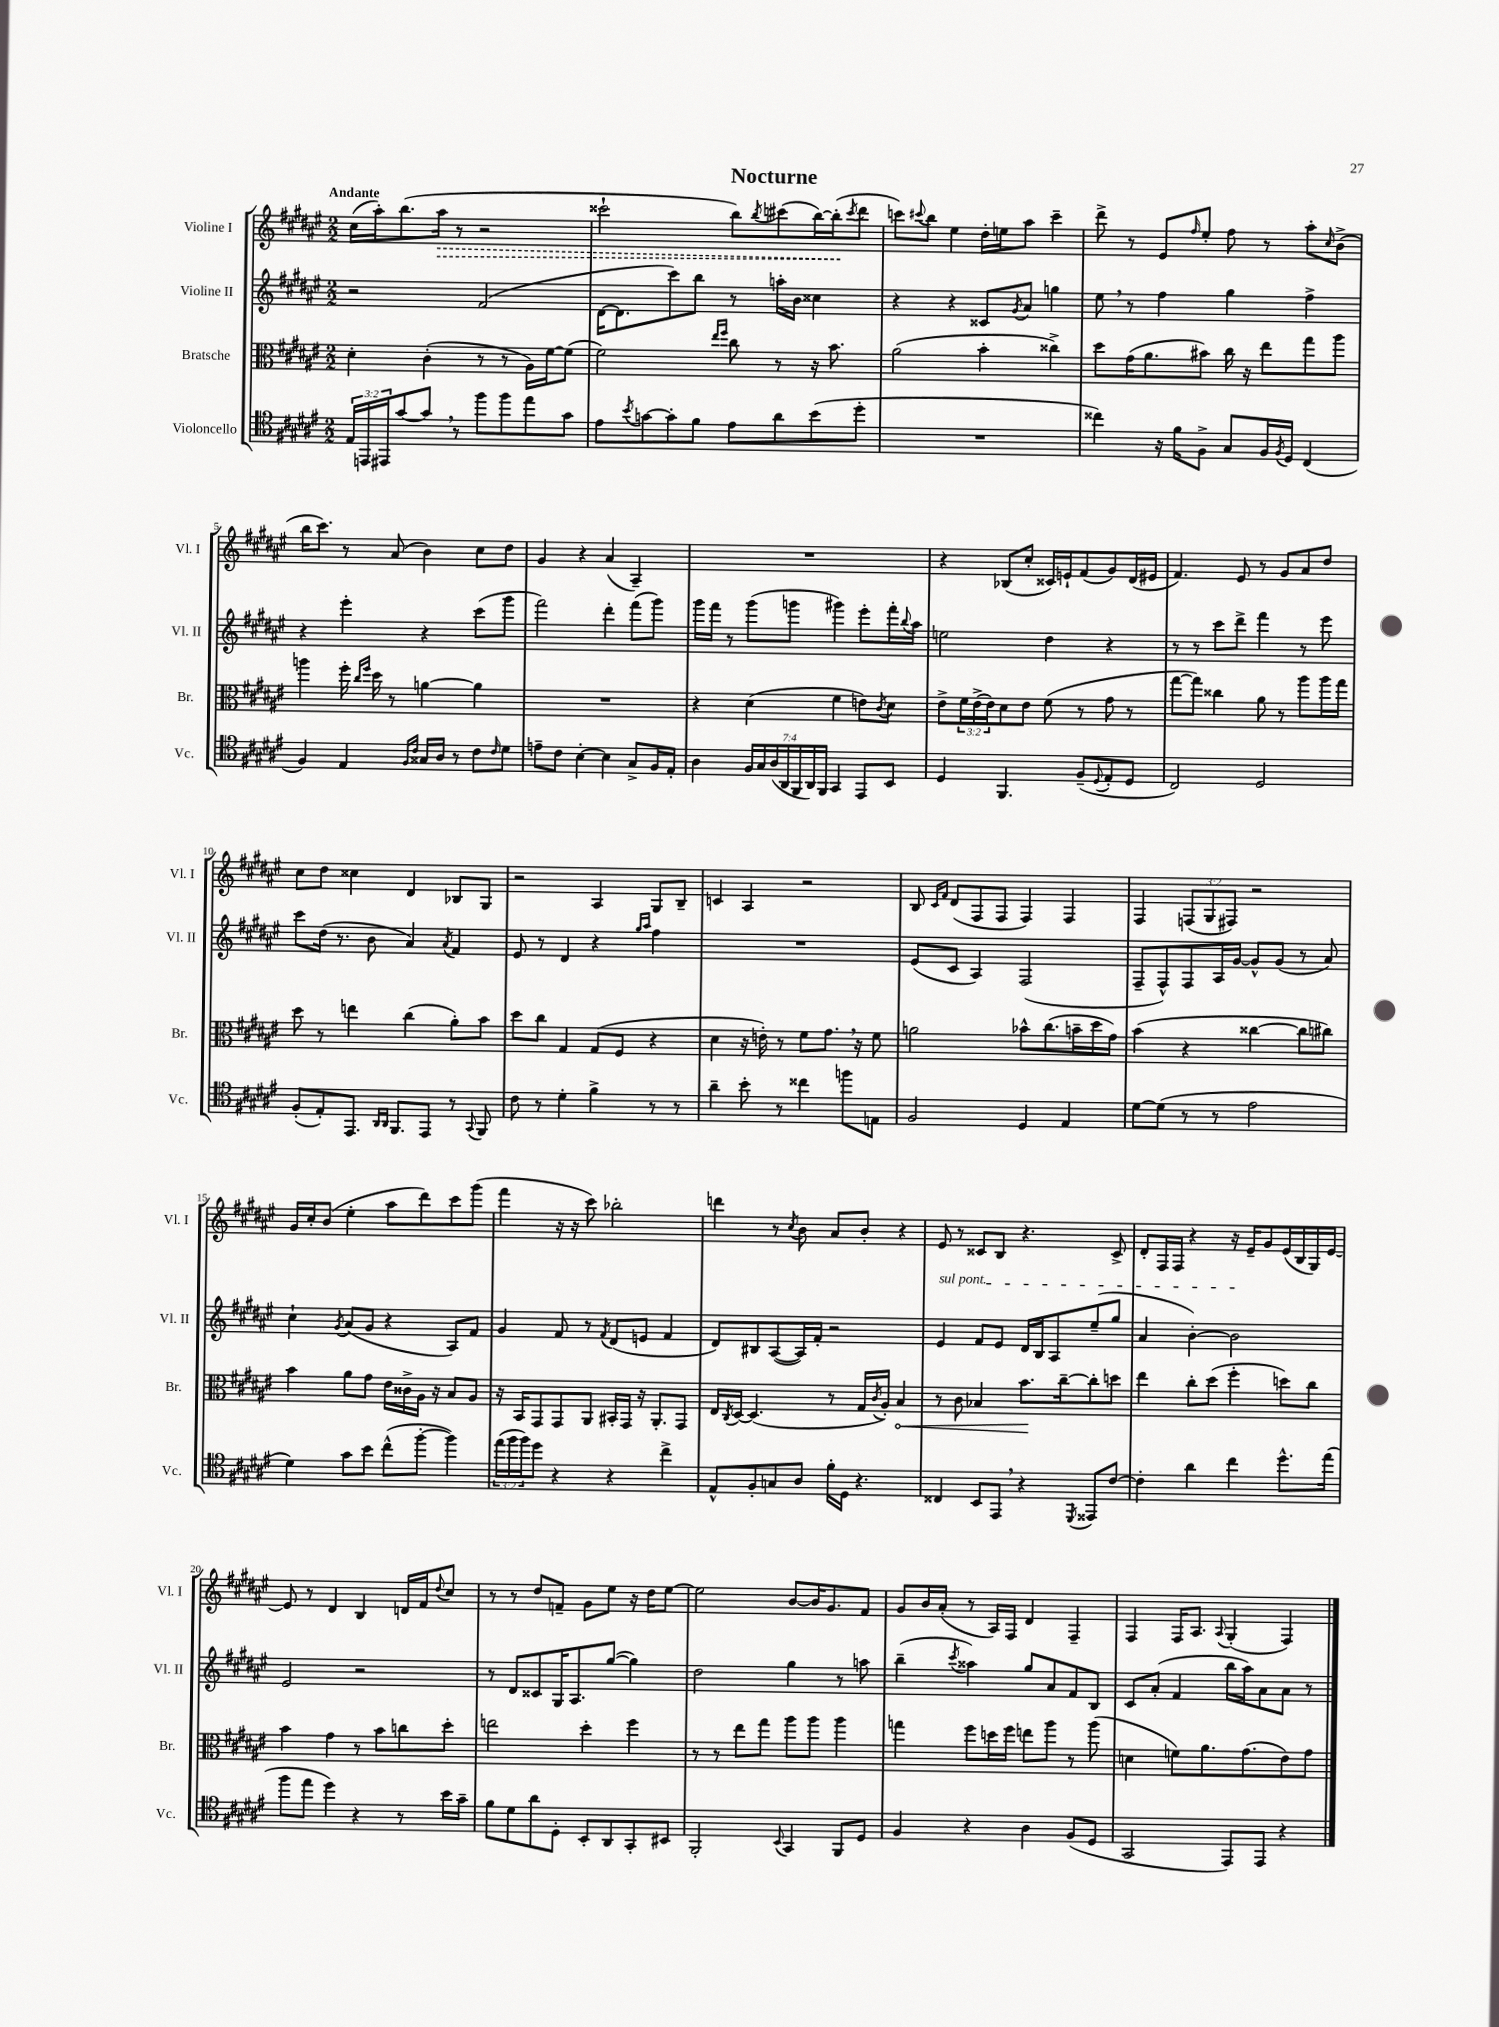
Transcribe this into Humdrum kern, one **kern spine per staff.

**kern	**kern	**dynam	**kern	**kern	**dynam
*part4	*part3	*part3	*part2	*part1	*part1
*staff4	*staff3	*staff3	*staff2	*staff1	*staff1
*I"Violoncello	*I"Bratsche	*	*I"Violine II	*I"Violine I	*
*I'Vc.	*I'Br.	*	*I'Vl. II	*I'Vl. I	*
*clefC4	*clefC3	*	*clefG2	*clefG2	*
*k[f#c#g#d#a#e#]	*k[f#c#g#d#a#e#]	*	*k[f#c#g#d#a#e#]	*k[f#c#g#d#a#e#]	*
*M2/2	*M2/2	*	*M2/2	*M2/2	*
=1	=1	=1	=1	=1	=1
!	!	!	!	!LO:TX:a:B:t=Andante	!
24E#/LL	4d#'\	.	2r	(16cc#\LL	.
24EEn/	.	.	.	.	.
.	.	.	.	16aa#'\J)	.
24EE#X/J	.	.	.	.	.
[8g#/	.	.	.	(8.bb\	.
8g#,/J]	(4c#'\	.	.	.	.
!	!	!	!	!	!LO:HP:b
.	.	.	.	16aa#\Jk	>
8r	.	.	.	8r	.
8ff#\L	8r	.	(2f#/	2r	.
8ff#\	8r	.	.	.	.
8ee#\	16A#\LL)	.	.	.	.
.	[16f#\J	.	.	.	.
8g#\J	(8f#\J]	.	.	.	.
=2	=2	=2	=2	=2	=2
8e#\L	2f#\)	.	[16d#\KL	2ccc##X`\	.
.	.	.	8.d#\]	.	.
8qb/	.	.	.	.	.
[8gn\	.	.	.	.	.
8g'\]	.	.	8ccc#\)	.	.
8f#\J	.	.	8bb\J	.	.
.	16qqee#/LL	.	.	.	.
.	16qqff#/JJ	.	.	.	.
8e#\L	8cc#\	.	8r	8bb\L)	.
.	.	.	.	8qbb/	.
8a#\	8r	.	16aan'\LL	(8ccc#X\	.
.	.	.	16b\JJ	.	.
(8b\	16r	.	4cc##X\	[16bb\L)	.
.	8.b\	.	.	(16bb'\J]	.
.	.	.	.	8qccc#/	.
8dd#'\J	.	.	.	8ddd#\J	]
=3	=3	=3	=3	=3	=3
1r	(2a#\	.	4r	8cccn\L)	.
.	.	.	.	8qqccc#X/	.
.	.	.	.	8bb\J	.
.	.	.	4r	4ee#\	.
.	4b'\	.	8c##X/L	16dd#'\LL	.
.	.	.	.	16een\J	.
.	.	.	8qg#/	.	.
.	.	.	8a#/J	8aa#\J	.
.	4cc##X^\)	.	4ggn\	4ccc#~\	.
=4	=4	=4	=4	=4	=4
4cc##X\)	8dd#\L	.	8ee#,\	8ddd#^\	.
.	(16g#\K	.	8r	8r	.
.	8.a#\	.	.	.	.
16r	.	.	4ff#\	8e#/L	.
16f#\KL	.	.	.	.	.
.	.	.	.	16qqff#/	.
8F#^\J	8b#X\J)	.	.	8ee#'/J	.
8G#/L	16cc#\	.	4gg#\	8ff#\	.
.	16r	.	.	.	.
16F#/L	8ee#\L	.	.	8r	.
8qF#/	.	.	.	.	.
16D#/JJ	.	.	.	.	.
(4C#/	8gg#\	.	4ff#^\	8aa#'\L	.
.	.	.	.	16qqcc#/	.
.	8aa#\J	.	.	(8b^\J	.
!!LO:LB:g=z
=5	=5	=5	=5	=5	=5
4F#/)	4aan\	.	4r	16bb\KL	.
.	.	.	.	8.ccc#\J)	.
4E#/	16ff#'\	.	4eee#'\	8r	.
.	16qqcc#/LL	.	.	.	.
.	16qqff#/JJ	.	.	.	.
.	16dd#\	.	.	.	.
.	8r	.	.	(8a#/	.
16qqF#/LL	.	.	.	.	.
16qqc#/JJ	.	.	.	.	.
16G##X/LL	[4an\	.	4r	4b\)	.
16A#/JJ	.	.	.	.	.
8r	.	.	.	.	.
8c#\L	4a\]	.	(8ccc#\L	8cc#\L	.
16qqc#/	.	.	.	.	.
8d#\J	.	.	8ggg#\J	8dd#\J	.
=6	=6	=6	=6	=6	=6
8en~\L	1r	.	2fff#\)	4g#/	.
8c#\J	.	.	.	.	.
[4B'\	.	.	.	4r	.
4B\]	.	.	4ddd#'\	(4a#/	.
8G#^/L	.	.	(8fff#\L	4A#~/)	.
16F#/L	.	.	8ggg#\J)	.	.
16E#'/JJ	.	.	.	.	.
=7	=7	=7	=7	=7	=7
4A#\	4r	.	16ggg#\LL	1r	.
.	.	.	16fff#\JJ	.	.
.	.	.	8r	.	.
28F#/LL	(4d#\	.	(8ggg#\L	.	.
28G#/	.	.	.	.	.
(28A#/	.	.	.	.	.
28AA#/	.	.	.	.	.
.	.	.	8gggn\J	.	.
28FF#/	.	.	.	.	.
28AA#/)	.	.	.	.	.
28FF#/JJ	.	.	.	.	.
4GG#/	4f#\	.	4ggg#X\)	.	.
8EE#/L	8en\L)	.	8eee#'\L	.	.
.	8qc#/	.	.	.	.
8BB/J	8d#\J	.	16fff#'\L	.	.
.	.	.	8qqbb/	.	.
.	.	.	16aa#\JJ	.	.
=8	=8	=8	=8	=8	=8
4D#/	8e#^\L	.	2een\	4r	.
.	24f#\L	.	.	.	.
.	(24e#^\	.	.	.	.
.	24e#\J)	.	.	.	.
4.FF#/	8d#\	.	.	(8B-X/L	.
.	8e#\J	.	.	8cc#'/J	.
.	(8f#\	.	4dd#\	16c##X/LL)	.
.	.	.	.	16en`/J	.
(8F#~/L	8r	.	.	(8f#/	.
8qqD#/	.	.	.	.	.
8E#'/	8g#\	.	4r	8g#/)	.
8D#/J	8r	.	.	(16d#/L	.
.	.	.	.	16e#X/JJ	.
=9	=9	=9	=9	=9	=9
2C#/)	[8gg#\L	.	8r	4.f#/)	.
.	8gg#\J])	.	8r	.	.
.	4cc##X\	.	8ccc#\L	.	.
.	.	.	8ddd#^\J	8e#/	.
2D#/	8a#\	.	4fff#\	8r	.
.	8r	.	.	8g#/L	.
.	8aa#\L	.	8r	8a#/	.
.	16aa#\L	.	8eee#\	8dd#/J	.
.	16gg#\JJ	.	.	.	.
!!LO:LB:g=z
=10	=10	=10	=10	=10	=10
(8F#'/L	8dd#\	.	8ccc#\L	8cc#\L	.
8E#'/)	8r	.	(16dd#\Jk	8dd#\J	.
.	.	.	8.r	.	.
8.EE#/J	4een\	.	.	4cc##X\	.
.	.	.	8b\	.	.
16qqAA#/LL	.	.	.	.	.
16qqAA#/JJ	.	.	.	.	.
8.FF#/L	.	.	.	.	.
.	(4cc#\	.	4a#/)	4d#/	.
8EE#/J	.	.	.	.	.
.	.	.	8qa#/	.	.
8r	8a#'\L)	.	4f#/	8B-X/L	.
8qqGG#/	.	.	.	.	.
8FF#/	8b\J	.	.	8G#/J	.
=11	=11	=11	=11	=11	=11
8c#\	8dd#\L	.	8e#/	2r	.
8r	8cc#\J	.	8r	.	.
4d#'\	4G#/	.	4d#/	.	.
4f#^\	(8G#/L	.	4r	4A#/	.
.	8F#/J	.	.	.	.
.	.	.	16qqgg#/LL	.	.
.	.	.	16qqaa#/JJ	.	.
8r	4r	.	4ff#\	8G#/L	.
8r	.	.	.	8B~/J	.
=12	=12	=12	=12	=12	=12
4a#~\	4d#\	.	1r	4cn/	.
8b'\	16r	.	.	4A#/	.
.	16en'\)	.	.	.	.
8r	8r	.	.	.	.
4cc##X\	8f#\L	.	.	2r	.
.	8.g#,\J	.	.	.	.
8ffn\L	.	.	.	.	.
.	16r	.	.	.	.
8En\J	8f#\	.	.	.	.
=13	=13	=13	=13	=13	=13
2F#/	2an\	.	(8e#/L	8B/	.
.	.	.	.	16qqc#/LL	.
.	.	.	.	16qqf#/JJ	.
.	.	.	8c#/J	(8d#/L	.
.	.	.	4A#/)	8F#/	.
.	.	.	.	8F#/J	.
4D#/	8b-X^^\L	.	(2F#/	4F#/)	.
.	(8.cc#\	.	.	.	.
4E#/	.	.	.	4F#/	.
.	16bn~\L	.	.	.	.
.	16dd#\	.	.	.	.
.	16g#\JJ)	.	.	.	.
=14	=14	=14	=14	=14	=14
[8d#\L	(4b\	.	8F#~/L	4F#/	.
(8d#\J]	.	.	8F#^^/)	.	.
8r	4r	.	8F#/	(12Fn/L	.
.	.	.	.	12G#/	.
8r	.	.	16A#/L	.	.
.	.	.	.	12F#X/J)	.
.	.	.	[16g#/JJ	.	.
2e#\	[4cc##X\	.	8g#^^/L]	2r	.
.	.	.	(8g#/J	.	.
.	8cc##\L]	.	8r	.	.
.	8cc#X\J)	.	8a#/)	.	.
!!LO:LB:g=z
=15	=15	=15	=15	=15	=15
4d#\)	4b\	.	4cc#`\	16g#/LL	.
.	.	.	.	16cc#'/J	.
.	.	.	.	(8b/J	.
.	.	.	8qg#/	.	.
8g#\L	8a#\L	.	(8a#/L	4ee#'\	.
8b\J	8g#\J	.	8g#/J	.	.
(8cc#^^\L	16e#\LL	.	4r	8aa#\L	.
.	16c##X^\	.	.	.	.
[8ff#'\J	16A#\JJ	.	.	8ddd#\)	.
.	16r	.	.	.	.
4ff#\])	8B/L	.	8A#/L)	8ccc#\	.
.	8A#/J	.	8f#/J	(8ggg#\J	.
=16	=16	=16	=16	=16	=16
(24ee#\LL	16r	.	4g#/	4fff#\	.
24ff#\	.	.	.	.	.
.	16BB/KL	.	.	.	.
24ff#\J)	.	.	.	.	.
8dd#\J	8GG#/	.	.	.	.
4r	8GG#/	.	8f#/	16r	.
.	.	.	.	16r	.
.	8AA#/J	.	8r	8ccc#\)	.
.	.	.	8qf#/	.	.
4r	16BB#X'/LL	.	(8d#/L	2bb-X'\	.
.	16GG#/JJ	.	.	.	.
.	16r	.	8en/J	.	.
.	8.AA#'/L	.	.	.	.
4cc#^\	.	.	4f#/	.	.
.	8GG#/J	.	.	.	.
=17	=17	=17	=17	=17	=17
8E#^^/L	16E#/LL	.	8d#/L)	4dddn\	.
.	8qC#/	.	.	.	.
.	[16D#/JJ	.	.	.	.
8F#'/	(4.D#/]	.	8B#X/	.	.
8Gn/	.	.	([8A#/	8r	.
.	.	.	.	8qcc#/	.
8A#/J	.	.	16A#/L])	8b\	.
.	.	.	16f#'/JJ	.	.
16f#'\LL	8r	.	2r	8a#/L	.
16D#\JJ	.	.	.	.	.
4.r	16G#/LL	.	.	8b'/J	.
.	8qc#/	.	.	.	.
.	16A#'/JJ)	.	.	.	.
!	!	!LO:HP:b	!	!	!
.	4B/	<	.	4r	.
=18	=18	=18	=18	=18	=18
!	!	!	!LO:TX:a:i:t=sul pont.	!	!
4C##X/	8r	.	4e#/	8e#/	.
.	8c#\	.	.	8r	.
8BB/L	4B-X/	.	8f#/L	8c##X/L	.
8EE#,/J	.	.	8e#/J	8B/J	.
4r	8.b\L	.	16d#/LL	4.r	.
.	.	.	16B/J	.	.
.	.	.	8A#/	.	.
.	[16cc#~\k	[	.	.	.
8qDD#/	.	.	.	.	.
8EE##X/L	8cc#'\]	.	(8ee#~/	.	.
[8c#/J	8ddn\J	.	8gg#/J	8c##^/	.
=19	=19	=19	=19	=19	=19
4c#'\]	4ee#\	.	4a#/	8d#'/L	.
.	.	.	.	16F#/L	.
.	.	.	.	16F#/JJ	.
4a#\	8cc#'\L	.	[4b'\)	4r	.
.	(8dd#\J	.	.	.	.
4cc#\	4ff#'\	.	2b\]	16r	.
.	.	.	.	16e#~/KL	.
.	.	.	.	8g#/	.
8.dd#^^\L	8ddn\L)	.	.	(16e#/L	.
.	.	.	.	16B/	.
.	8cc#\J	.	.	16G#/)	.
(16ee#\Jk	.	.	.	[16e#/JJ	.
!!LO:LB:g=z
=20	=20	=20	=20	=20	=20
8ff#\L	4b\	.	2e#/	8e#/]	.
8ee#\J	.	.	.	8r	.
4dd#\)	4g#\	.	.	4d#/	.
4r	8r	.	2r	4B/	.
.	8b\L	.	.	.	.
8r	8ccn\	.	.	16dn/LL	.
.	.	.	.	16f#/J	.
.	.	.	.	8qqdd#/	.
16b\LL	8dd#'\J	.	.	8cc#/J	.
16g#~\JJ	.	.	.	.	.
=21	=21	=21	=21	=21	=21
8f#\L	2een\	.	8r	8r	.
8d#\	.	.	8d#/L	8r	.
8a#\	.	.	8c##X/	8dd#/L	.
8D#'\J	.	.	16G#/K	8fn~/J	.
.	.	.	8.A#/	.	.
8BB'/L	4dd#'\	.	.	8g#\L	.
8AA#/	.	.	([8gg#/J	8ee#\J	.
8GG#'/	4ff#\	.	4gg#\])	16r	.
.	.	.	.	16dd#\KL	.
8BB#X/J	.	.	.	[8ee#\J	.
=22	=22	=22	=22	=22	=22
2FF#'/	8r	.	2dd#\	2ee#\]	.
.	8r	.	.	.	.
.	8ee#\L	.	.	.	.
.	8gg#\J	.	.	.	.
8qqBB/	.	.	.	.	.
4GG#/	8aa#\L	.	4gg#\	[8b/L	.
.	8aa#\J	.	.	16b/K]	.
.	.	.	.	8.g#/	.
8FF#/L	4aa#\	.	8r	.	.
8D#/J	.	.	8aan\	8f#/J	.
=23	=23	=23	=23	=23	=23
4F#/	4ggn\	.	(4bb~\	8g#/L	.
.	.	.	.	16b/L	.
.	.	.	.	(16a#'/JJ	.
.	.	.	8qccc#/	.	.
4r	8ff#\L	.	4aa##X\)	8r	.
.	16ddn\L	.	.	16A#/LL)	.
.	16ff#\JJ	.	.	16F#/JJ	.
4A#\	8een\L	.	8gg#/L	4d#/	.
.	8aa#\J	.	8a#/	.	.
(8F#/L	8r	.	8f#/	4F#~/	.
8D#/J	(8aa#\	.	8B/J	.	.
=24	=24	=24	=24	=24	=24
2GG#/	4dn\	.	8c#/L	4F#/	.
.	.	.	(8a#'/J	.	.
.	8fn\L)	.	4f#/	16F#/KL	.
.	.	.	.	8.A#/J	.
.	8.a#\	.	.	.	.
.	.	.	.	8qqA#/	.
8EE#/L)	.	.	16bb\LL	(4G#'/	.
.	(8.g#\	.	16aa#\J)	.	.
8EE#/J	.	.	8a#\	.	.
4r	8e#\)	.	8a#\J	4F#/)	.
.	8g#\J	.	8r	.	.
==	==	==	==	==	==
*-	*-	*-	*-	*-	*-
